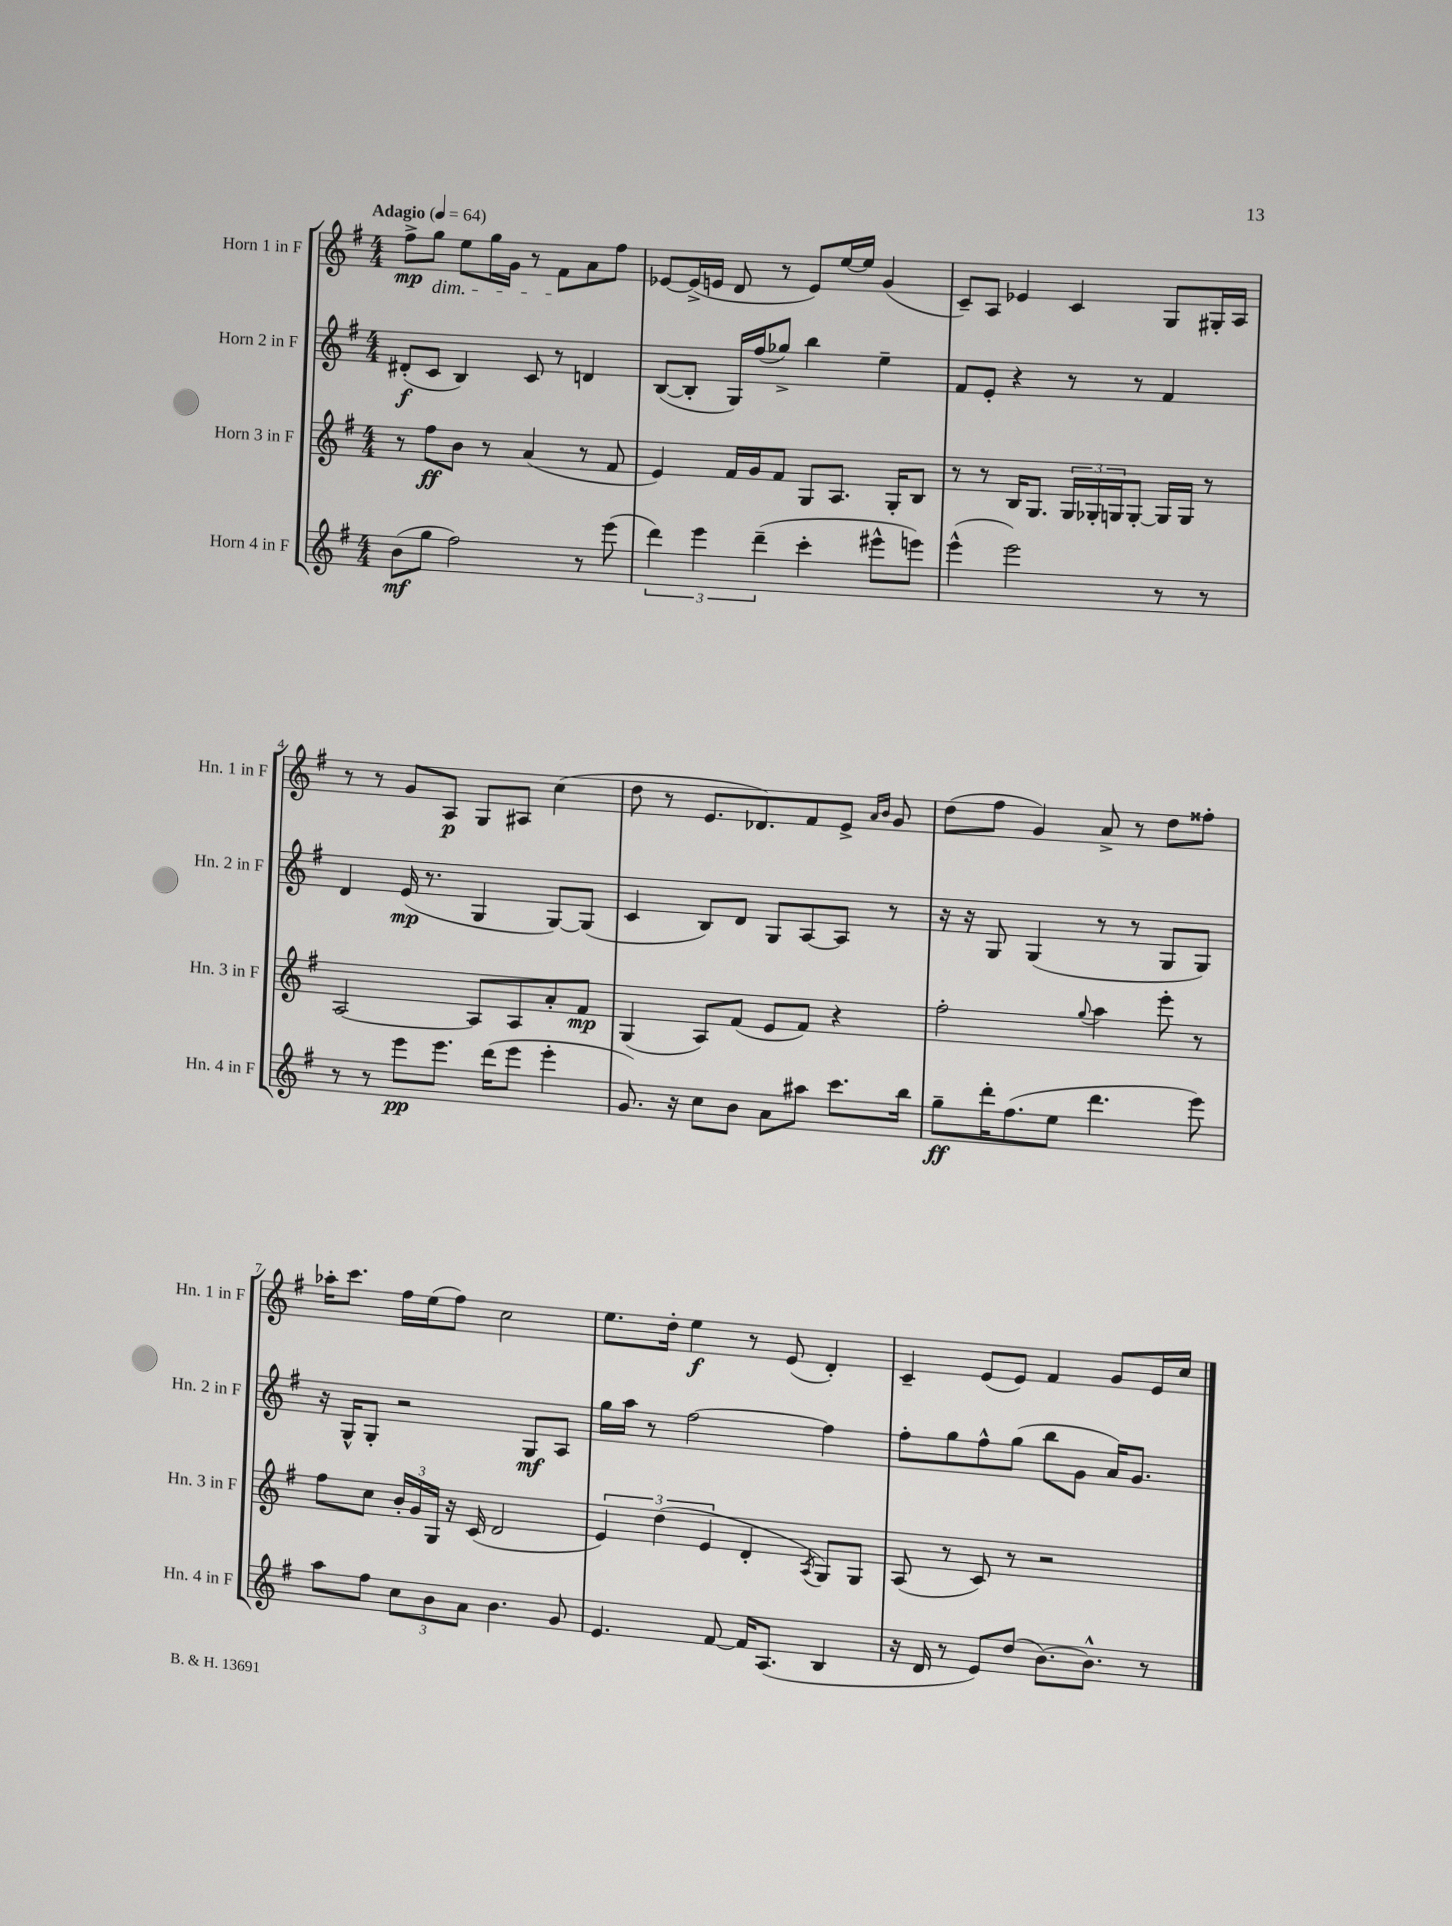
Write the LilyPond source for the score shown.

<<
\new StaffGroup <<
\new Staff = "s0" \with { instrumentName = "Horn 1 in F" shortInstrumentName = "Hn. 1 in F" } {
    \clef treble \key g \major \numericTimeSignature \time 4/4 \tempo "Adagio" 4 = 64
    fis''8->\mp g''8\dim e''8 g''16 g'16 r8 fis'8\! a'8 fis''8 |
    ees'8~ ees'16->( e'16 d'8 r8 e'8) e''16~ e''16 g'4( |
    c'8--) a8 ees'4 c'4 g8 gis16-. a16 |
    r8 r8 g'8 a8\p g8 ais8 c''4( |
    d''8 r8 e'8. des'8.) fis'8 e'8-> \grace { a'16 b'16 } g'8 |
    d''8( fis''8 g'4) a'8-> r8 d''8 fisis''8-. |
    aes''16-. c'''8. fis''16 e''16( fis''8) c''2 |
    e''8. d''16-. e''4\f r8 e'8( d'4-.) |
    c'4-- e'8( e'8) fis'4 g'8 e'16 c''16 \bar "|." |
}
\new Staff = "s1" \with { instrumentName = "Horn 2 in F" shortInstrumentName = "Hn. 2 in F" } {
    \clef treble \key g \major \numericTimeSignature \time 4/4
    dis'8-.\f( c'8 b4) c'8 r8 d'4 |
    b8~( b8-. g16) fis''16( ges''8->) b''4 e''4-- |
    fis'8 e'8-. r4 r8 r8 fis'4 |
    d'4 e'16\mp( r8. g4 g8~) g8( |
    c'4 b8) d'8 g8 a8~ a8 r8 |
    r16 r16 g8 g4( r8 r8 g8 g8) |
    r16 g16-^ g8-. r2 g8\mf a8 |
    g''16 a''16 r8 fis''2~ fis''4 |
    fis''8-. g''8 fis''8-^ g''8( b''8 g'8 a'16) g'8. \bar "|." |
}
\new Staff = "s2" \with { instrumentName = "Horn 3 in F" shortInstrumentName = "Hn. 3 in F" } {
    \clef treble \key g \major \numericTimeSignature \time 4/4
    r8 fis''8\ff b'8 r8 a'4( r8 fis'8 |
    e'4) fis'16 g'16 fis'8 g8 a8. g16-. b8 |
    r8 r8 b16 g8. \tuplet 3/2 { g16 ges16-. g16 } g8~-. g16 g16 r8 |
    a2~ a8 a8 a'8-. fis'8\mp |
    g4( a8) fis'8( e'8 fis'8) r4 |
    fis''2-. \appoggiatura { g''8 } a''4 e'''8-. r8 |
    fis''8 c''8 \tuplet 3/2 { b'16-. g'16 g16 } r16 c'16( d'2 |
    \tuplet 3/2 { e'4) d''4( e'4 } d'4-. \acciaccatura { a8 } g8) g8 |
    a8( r8 c'8) r8 r2 \bar "|." |
}
\new Staff = "s3" \with { instrumentName = "Horn 4 in F" shortInstrumentName = "Hn. 4 in F" } {
    \clef treble \key g \major \numericTimeSignature \time 4/4
    b'8\mf( g''8 fis''2) r8 e'''8( |
    \tuplet 3/2 { d'''4) e'''4 d'''4--( } c'''4-. eis'''8-^ e'''8) |
    e'''4-^( e'''2) r8 r8 |
    r8 r8 e'''8\pp e'''8. d'''16( e'''8 e'''4-. |
    g'8.) r16 c''8 b'8 a'8 ais''8 c'''8. b''16 |
    g''8--\ff d'''16-. fis''8.( e''8 d'''4. e'''8) |
    a''8 fis''8 \tuplet 3/2 { c''8 b'8 a'8 } b'4. g'8 |
    e'4. fis'8~ fis'16 a8.( b4 |
    r16 d'16 r8 e'8) d''8( b'8.~) b'8.-^ r8 \bar "|." |
}
>>
>>
